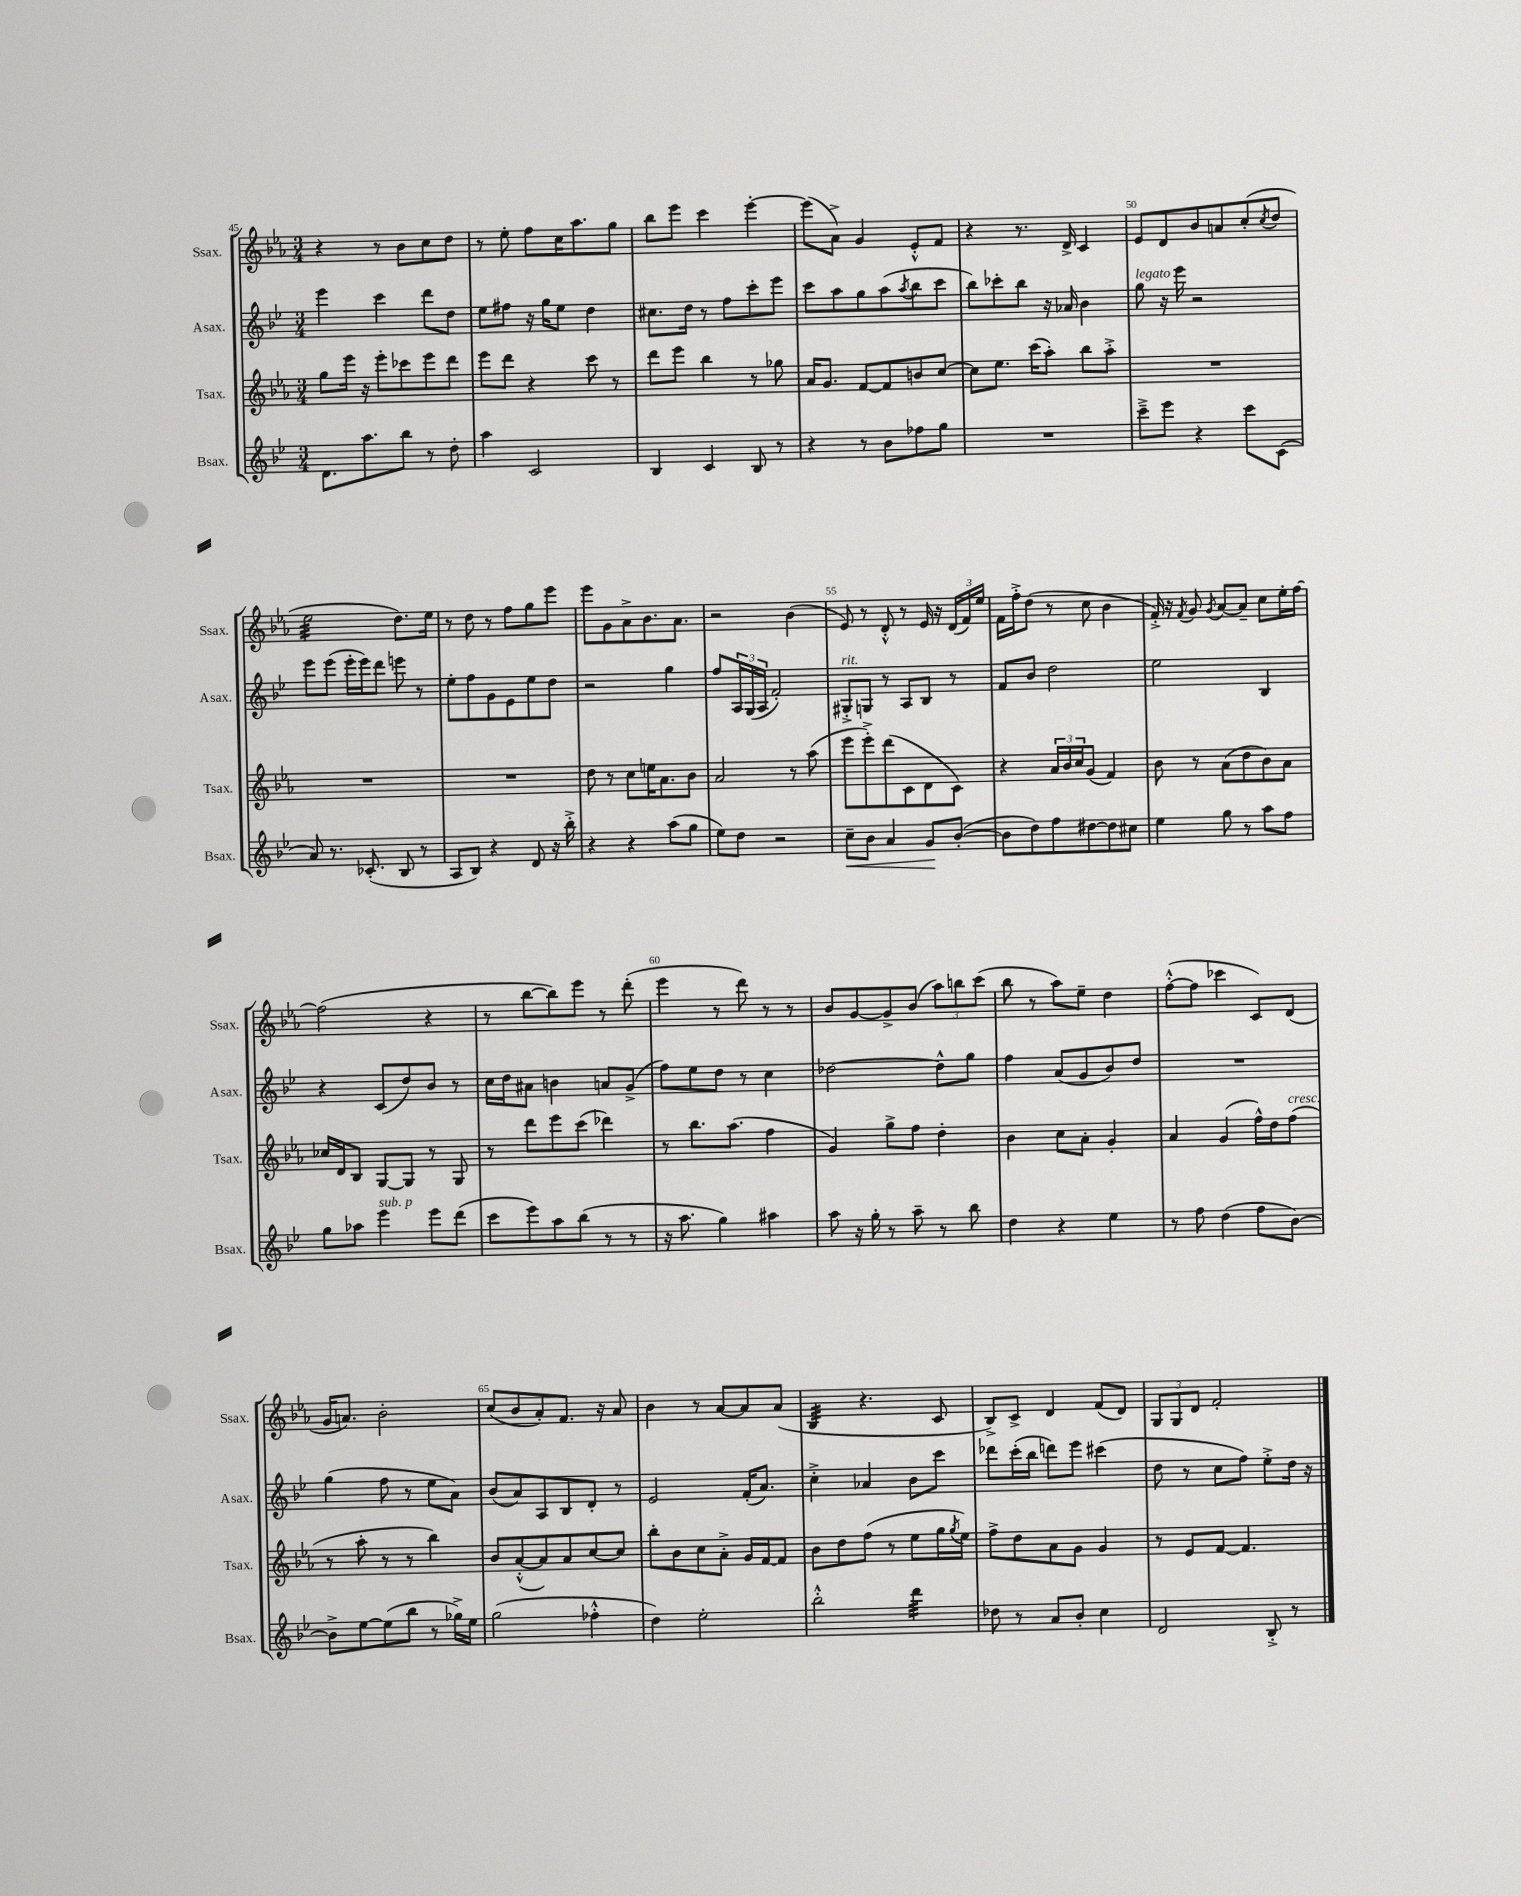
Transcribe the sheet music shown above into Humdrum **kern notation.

**kern	**dynam	**kern	**kern	**kern
*part4	*part4	*part3	*part2	*part1
*staff4	*staff4	*staff3	*staff2	*staff1
*I"Bsax.	*	*I"Tsax.	*I"Asax.	*I"Ssax.
*I'Bsax.	*	*I'Tsax.	*I'Asax.	*I'Ssax.
*clefG2	*	*clefG2	*clefG2	*clefG2
*k[b-e-]	*	*k[b-e-a-]	*k[b-e-]	*k[b-e-a-]
*M3/4	*	*M3/4	*M3/4	*M3/4
=45	=45	=45	=45	=45
8.d\L	.	8gg\L	4eee-\	4r
.	.	16eee-\Jk	.	.
8.aa\	.	16r	.	.
.	.	8eee-'\L	4ccc\	8r
8bb-\J	.	8ccc-X\	.	8b-\L
8r	.	8eee-\	8ddd\L	8cc\
8dd'\	.	8ddd\J	8dd\J	8dd\J
=46	=46	=46	=46	=46
4aa\	.	8eee-\L	8ee-\L	8r
.	.	8ddd\J	8ff#X\J	8ee-'\
2c/	.	4r	16r	8ff\L
.	.	.	16gg\KL	.
.	.	.	8ee-\J	16cc\K
.	.	.	.	8.aa-\
.	.	8ccc\	4dd\	.
.	.	8r	.	8gg\J
=47	=47	=47	=47	=47
4B-/	.	8ddd\L	8.cc#X\L	8bb-\L
.	.	8eee-\J	.	8eee-\J
.	.	.	16dd\Jk	.
4c/	.	4bb-\	8r	4ccc\
.	.	.	8ff\L	.
8B-/	.	8r	8ccc'\	[4eee-'\
8r	.	8gg-X\	8eee-\J	.
=48	=48	=48	=48	=48
4r	.	16a-/KL	8ccc\L	(8eee-\L]
.	.	8.g/J	.	.
.	.	.	8aa\	8a-^\J)
8r	.	[8f/L	8gg\	4g/
8b-\L	.	8f/]	(8aa\	.
.	.	.	8qaa/	.
8ff-X\	.	8bn/	8bb-\	8e-'^^/L
8gg\J	.	[8cc/J	8ccc\J	8f/J
=49	=49	=49	=49	=49
2.r	.	8cc\L]	8bb-\L)	4r
.	.	8.ee-\J	8ccc-X'\	.
.	.	.	8bb-\J	8.r
.	.	(16ccc\KL	.	.
.	.	8aa-'\J)	16r	.
.	.	.	16a-X/	16d^/
.	.	8bb-\L	4b-\	4c/
.	.	8aa-'^\J	.	.
=50	=50	=50	=50	=50
!	!	!	!LO:TX:a:i:t=legato	!
8ccc~^\L	.	2.r	8gg\	8e-/L
8eee-\J	.	.	16r	8d/
.	.	.	16eee-\	.
4r	.	.	2r	8b-/
.	.	.	.	8an/
8ccc\L	.	.	.	(8cc'/
.	.	.	.	8qcc/
(8c\J	.	.	.	8dd/J
!!LO:LB:g=z
=51	=51	=51	=51	=51
*	*	*	*	*tremolo
8a/)	.	2.r	8eee-\L	32ee-\LLL
.	.	.	.	32ee-\
.	.	.	.	32ee-\
.	.	.	.	32ee-\
8.r	.	.	(8eee-\J	32ee-\
.	.	.	.	32ee-\
.	.	.	.	32ee-\
.	.	.	.	32ee-\
.	.	.	16eee-'\LL	32ee-\
.	.	.	.	32ee-\
(8.c-X'/	.	.	16eee-\J)	32ee-\
.	.	.	.	32ee-\
.	.	.	8ddd\J	32ee-\
.	.	.	.	32ee-\
.	.	.	.	32ee-\
.	.	.	.	32ee-\JJJ
*	*	*	*	*Xtremolo
8B-/	.	.	8eeen\	8.dd\L)
8r	.	.	8r	.
.	.	.	.	16ee-\Jk
=52	=52	=52	=52	=52
8A/L	.	2.r	8ee-'\L	8r
8B-/J)	.	.	8ff\	8dd\
4r	.	.	8g\	8r
.	.	.	8e-\	8ff\L
8d/	.	.	8ee-\	8gg\
16r	.	.	8dd\J	8eee-\J
16bb-'^\	.	.	.	.
=53	=53	=53	=53	=53
4r	.	8dd\	2r	8eee-\L
.	.	8r	.	8g\
4r	.	8cc\L	.	8a-^\
.	.	16een\K	.	8.b-\
.	.	8.a-\	.	.
(8aa\L	.	.	4gg\	.
.	.	.	.	8.a-\J
8gg\J	.	8b-\J	.	.
=54	=54	=54	=54	=54
8ee-\L)	.	2a-/	8ff/L	2r
8dd\J	.	.	24A/L	.
.	.	.	(24G/	.
.	.	.	24A/JJ	.
2r	.	.	2f'/)	.
.	.	8r	.	(4b-\
.	.	(8aa-\	.	.
=55	=55	=55	=55	=55
!	!	!	!LO:TX:a:i:t=rit.	!
!	!LO:HP:b	!	!	!
8cc~\L	<	8eee-\L	8G#X'^/L	8e-/)
8b-\J	.	8eee-'^\)	8Gn/J	8r
4a/	.	(8ddd\	8r	8d'^^/
.	.	8c\	8A/L	8r
8g/L	.	8d\	8B-/J	16e-/
.	.	.	.	16r
([8b-'/J	[	8c\J)	8r	(24d/LL
.	.	.	.	24f/)
.	.	.	.	24ee-/JJ
=56	=56	=56	=56	=56
8b-\L]	.	4r	8f/L	16f\LL
.	.	.	.	16ff'^\J
8dd\)	.	.	8b-/J	(8dd\J
8ff\	.	24a-/LL	2dd\	8r
.	.	24b-/	.	.
.	.	24cc/J	.	.
[8dd#X\	.	(8g/J	.	8cc\
8dd#\]	.	4f/)	.	4b-\
8cc#X\J	.	.	.	.
=57	=57	=57	=57	=57
4ee-\	.	8b-\	2ee-\	16f'^/)
.	.	.	.	16r
.	.	.	.	8qf/
.	.	8r	.	8g/
.	.	.	.	8qg/
8gg\	.	(8a-\L	.	[8a-/L
8r	.	8dd\	.	8a-~/J]
8aa\L	.	8b-\)	4B-/	8cc\L
8ff\J	.	8a-\J	.	16ee-'\L
.	.	.	.	[16ff\JJ
!!LO:LB:g=z
=58	=58	=58	=58	=58
8gg\L	.	16cc-X/LL	4r	(2ff\]
.	.	16d/J	.	.
8aa-X\J	.	8B-/J	.	.
!LO:TX:a:i:t=sub. p	!	!	!	!
4eee-\	.	[8G/L	(8c/L	.
.	.	8G/J]	8dd/)	.
8eee-\L	.	8r	8b-/J	4r
(8ddd\J	.	8G/	8r	.
=59	=59	=59	=59	=59
8ccc\L	.	8r	16cc\LL	8r
.	.	.	16dd\J	.
8eee-\)	.	8ddd\L	8a#X\J	[8bb-\L
8aa\	.	8eee-\	4bn\	8bb-\])
(8bb-\J	.	(8ccc\J	.	8eee-\J
8r	.	4ddd-X\)	8an/L	8r
8r	.	.	(8g^/J	(8ddd'\
=60	=60	=60	=60	=60
16r	.	8r	8ff\L)	4eee-\
8.aa\	.	.	.	.
.	.	8.bb-\L	8ee-\	.
4gg\)	.	.	8dd\J	8r
.	.	(8.aa-\J	.	.
.	.	.	8r	8ddd\)
4aa#X\	.	4ff\	4cc\	8r
.	.	.	.	8r
=61	=61	=61	=61	=61
8aa\	.	4g/)	[2dd-X\	8b-/L
16r	.	.	.	[8g/
16gg'\	.	.	.	.
8r	.	8gg^\L	.	8g^/]
8aa~\	.	8ff\J	.	(8b-/J
8r	.	4dd'\	8dd-^^\L]	12aa-\L)
.	.	.	.	12bbn\
8bb-\	.	.	8gg\J	.
.	.	.	.	(12ccc\J
=62	=62	=62	=62	=62
4dd\	.	4b-\	4ff\	8bb-\
.	.	.	.	8r
4r	.	8cc\L	(8a/L	8aa-\L)
.	.	8a-'\J	8g/	8ee-~\J
4ee-\	.	4g'/	8b-/)	4dd\
.	.	.	8dd/J	.
=63	=63	=63	=63	=63
8r	.	4a-/	2.r	([8ff'^^\L
8ff\	.	.	.	8ff\J]
(4dd\	.	(4g/	.	4ccc-X\
8ff\L	.	16ff^^\LL)	.	8c/L)
.	.	16dd\J	.	.
!	!	!LO:TX:a:i:t=cresc.	!	!
[8b-\J)	.	(8ff\J	.	(8d/J
!!LO:LB:g=z
=64	=64	=64	=64	=64
8b-^\L]	.	8r	(4gg\	16g/KL
.	.	.	.	8.an/J)
[8ee-\	.	8aa-'\	.	.
(8ee-\]	.	8r	8ff\	2b-'\
8bb-\J	.	8r	8r	.
8r	.	4bb-\)	8ee-\L	.
16gg-X^\LL)	.	.	8a\J)	.
16ee-\JJ	.	.	.	.
=65	=65	=65	=65	=65
(2gg\	.	8b-/L	(8b-/L	(8cc/L
.	.	([8a-'^^/	8a/)	8b-/
.	.	8a-/])	8A/	8a-'/)
.	.	8a-/	8B-/	8.f/J
4ff-X'^^\	.	[8cc/	8d'/J	.
.	.	.	.	16r
.	.	8cc/J]	8r	8a-/
=66	=66	=66	=66	=66
4dd\)	.	8bb-'\L	2e-/	4b-\
.	.	8b-\	.	.
2ee-'\	.	8cc\	.	8r
.	.	8a-'^\J	.	[8a-/L
.	.	16g/LL	(16f'/KL	8a-/]
.	.	[16f/J	8.a/J)	.
.	.	8f/J]	.	(8a-/J
=67	=67	=67	=67	=67
*	*	*	*	*tremolo
2bb-'^^\	.	8b-\L	4cc'^\	32B-/LLL
.	.	.	.	32B-/
.	.	.	.	32B-/
.	.	.	.	32B-/
.	.	8dd\	.	32B-/
.	.	.	.	32B-/
.	.	.	.	32B-/
.	.	.	.	32B-/JJJ
*	*	*	*	*Xtremolo
.	.	(8ff\J	4a-X/	4.r
.	.	8r	.	.
*tremolo	*	*	*	*
32ddd\LLL	.	8ee-\L	8b-\L	.
32ddd\	.	.	.	.
32ddd\	.	.	.	.
32ddd\	.	.	.	.
32ddd\	.	16gg\L	8ccc\J	8c/
32ddd\	.	.	.	.
.	.	8qgg/	.	.
32ddd\	.	16ee-\JJ)	.	.
32ddd\JJJ	.	.	.	.
*Xtremolo	*	*	*	*
=68	=68	=68	=68	=68
8dd-X\	.	8ff^\L	8ddd-X\L	8B-^/L)
8r	.	8dd\	(16ccc'\L	8c^/J
.	.	.	16bb-\JJ	.
8a/L	.	8a-\	8dddn\L)	4d/
8b-'/J	.	8g\J	8eee-\J	.
4cc\	.	4g/	(4ccc#X\	(8f/L
.	.	.	.	8d/J)
=69	=69	=69	=69	=69
2d/	.	8r	8dd\	12G/L
.	.	.	.	12G/
.	.	8e-/L	8r	.
.	.	.	.	12d/J
.	.	[8f/J	8cc\L	2f'/
.	.	4.f/]	8ff\J)	.
8B-'^/	.	.	8ee-'^\L	.
8r	.	.	16dd\Jk	.
.	.	.	16r	.
==	==	==	==	==
*-	*-	*-	*-	*-
